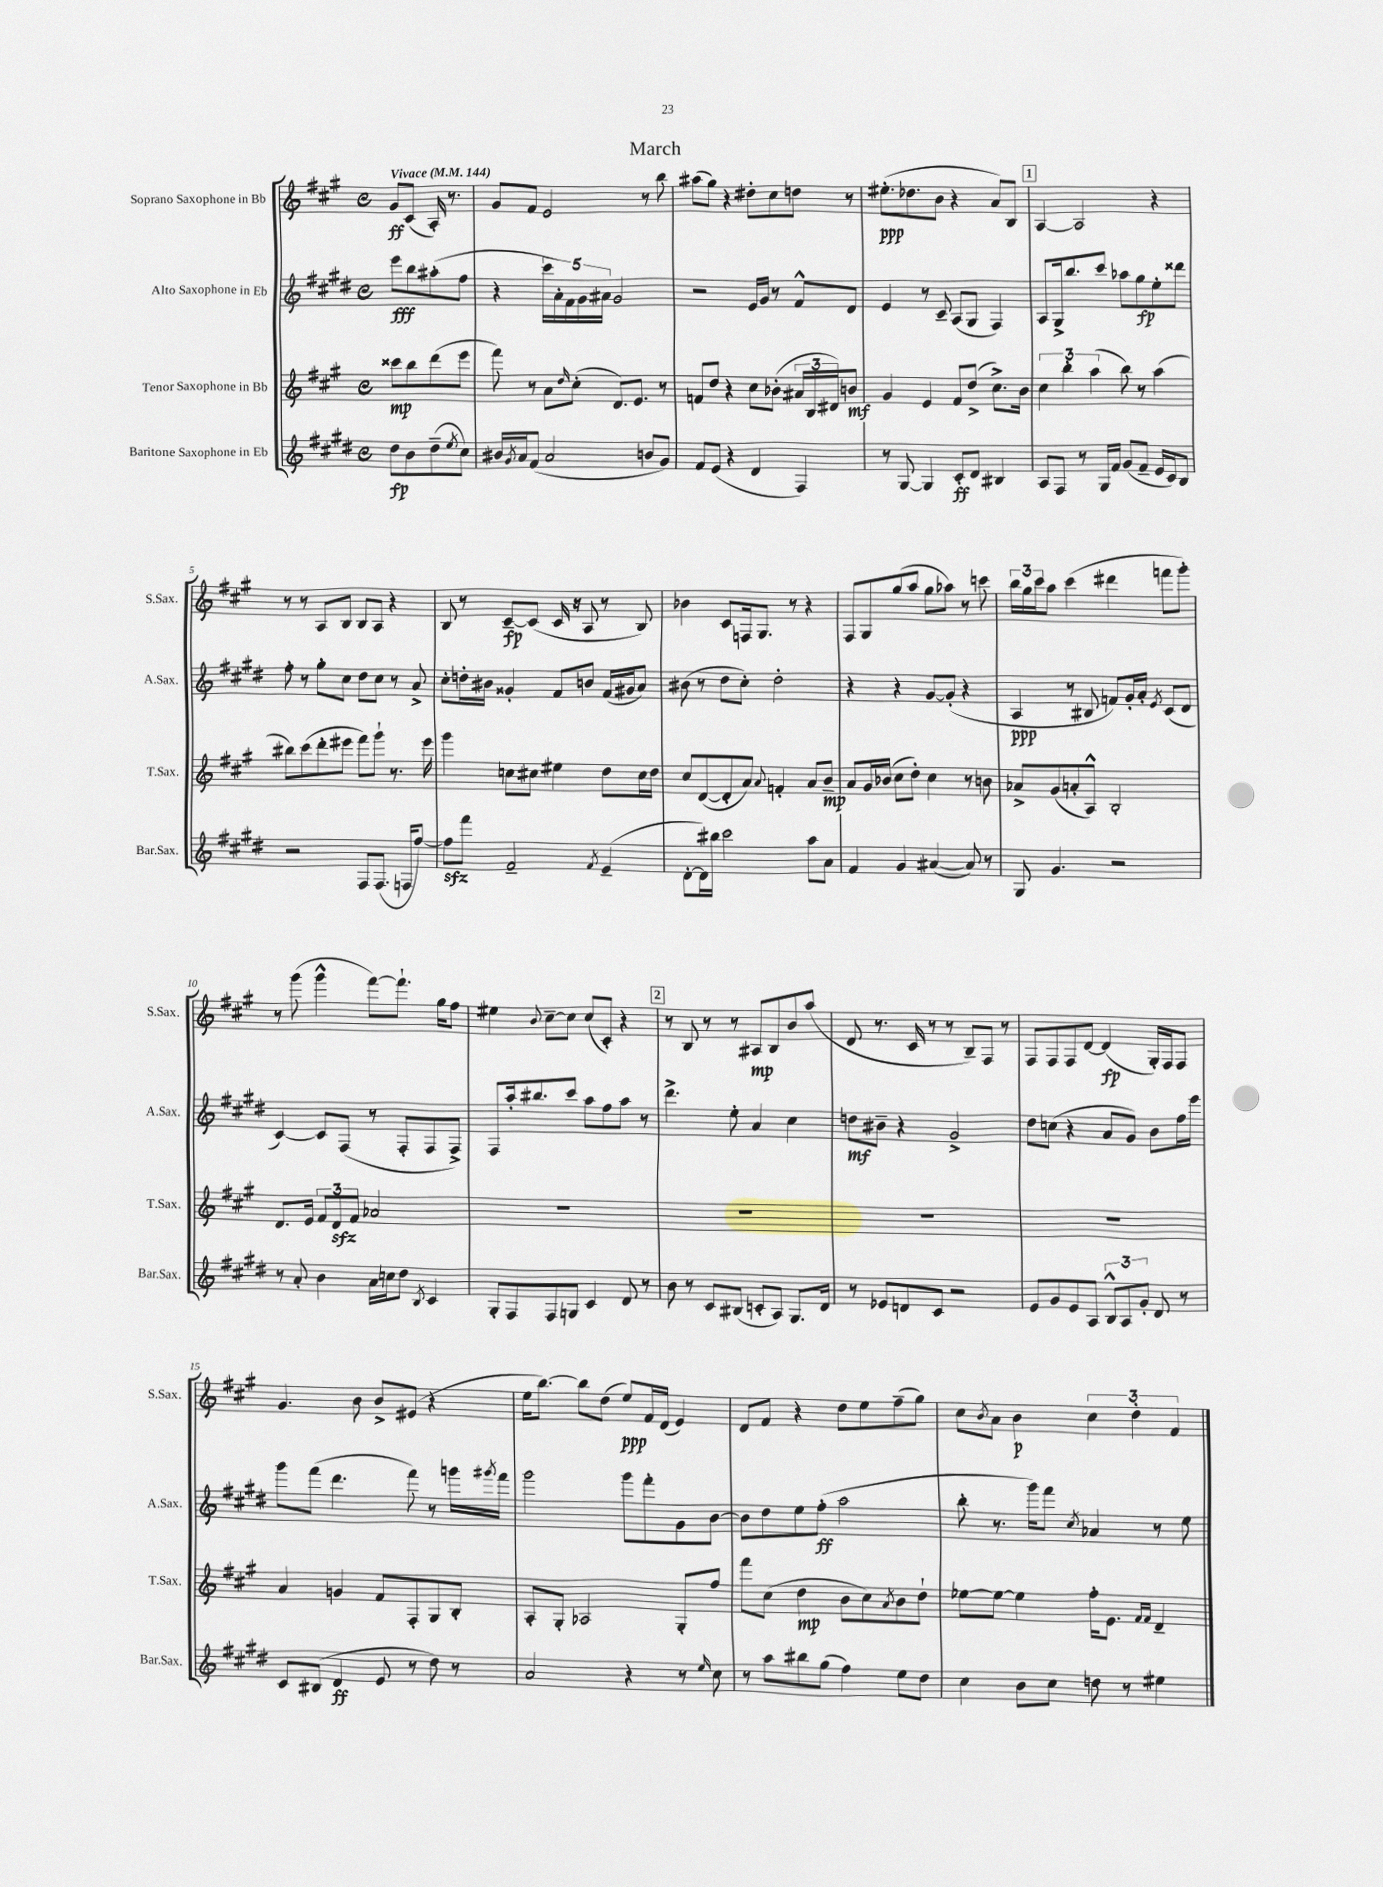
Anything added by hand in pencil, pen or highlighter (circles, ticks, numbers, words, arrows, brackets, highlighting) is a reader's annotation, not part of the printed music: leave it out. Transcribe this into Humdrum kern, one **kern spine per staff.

**kern	**kern	**kern	**kern
*staff4	*staff3	*staff2	*staff1
*clefG2	*clefG2	*clefG2	*clefG2
*k[f#c#g#d#]	*k[f#c#g#]	*k[f#c#g#d#]	*k[f#c#g#]
*M4/4	*M4/4	*M4/4	*M4/4
*met(c)	*met(c)	*met(c)	*met(c)
*MM144	*MM144	*MM144	*MM144
8dd#\L	8ccc##\L	8eee\L	8g#/L
8b\	8bb\	8bb\	(8c#/J
(8dd#~\	(8ddd\	(8aa#'\	16A'/)
.	.	.	8.r
8qee/	.	.	.
8cc#\J)	8eee\J	8ff#\J	.
=	=	=	=
16b#/LL	8fff#\)	4r	8g#/L
8qg#/	.	.	.
16a/J	.	.	.
(8f#/J	8r	.	8f#/J
2a/	8a\L	20ccc#\LL	2e/
.	.	20a'\)	.
.	.	20f#\	.
.	16qqdd/	.	.
.	(8cc#'\J	.	.
.	.	20g#\	.
.	.	20a#\JJ	.
.	8.d/L)	2g#/	.
.	8.e/J	.	.
8b/L	.	.	8r
8g#/J)	8r	.	8bb\
=	=	=	=
8f#/L	8f/L	2r	(8aa#\L
(8e/J	8dd/J	.	8gg#\J)
4r	4r	.	4r
4d#/	8cc#\L	16e/LL	8dd#'\L
.	.	16g#/JJ	.
.	(8b-'\J	8r	8cc#\
4F#/)	24a#/LL	8f#^^/L	8dd\J
.	24B/	.	.
.	24d#/J)	.	.
.	8b/J	8d#/J	8r
=	=	=	=
8r	4g#/	4e/	(8.ee#'\L
[8G#/	.	.	.
.	.	.	8.dd-\
4G#/]	4e/	8r	.
.	.	8c#~/	8b\J
8c#'/L	8f#/L	(8A/L	4r
8d#/J	(8dd^/J	8G#/J	.
4B#/	8.cc#^\L)	4F#/)	8a/L)
.	.	.	8B/J
.	16b\Jk	.	.
=	=	=	=
8A/L	6cc#\	8A/L	[4A/
8F#/J	.	16G#^/k	.
.	6bb'\	.	.
.	.	8.bb/	.
8r	.	.	2A/]
.	(6aa\	.	.
16G#/LL	.	8ccc#/J	.
16f#/JJ	.	.	.
(8g#/L	8bb\)	8aa-\L	.
8f#~/J	8r	8gg#\	.
16e/LL	(4aa\	8ee'\	4r
16c#/J)	.	.	.
8B/J	.	8ddd##\J	.
=	=	=	=
2r	8bb#\L)	8ff#'\	8r
.	(8ccc#\	8r	8r
.	8ddd'\	8gg#'\L	8A/L
.	8eee#\J	8cc#\J	8B/J
8F#/L	8fff#\L)	8dd#\L	8B/L
(8.F#/J	8ggg#`\J	8cc#\J	8A/J
.	8.r	8r	4r
16F/LK	.	.	.
[8ff#/J)	.	8a^/	.
.	16eee#\	.	.
=	=	=	=
8ff#\]L	4ggg#\	8cc#'\L	8B/
8fff#\J	.	16dd'\L	8r
.	.	16b#\JJ	.
2f#~/	8cc\L	4g##'/	[8c#~/L
.	8cc#\J	.	(8c#/]J
.	4ee#\	8f#/L	16c#/
.	.	.	16r
.	.	8b/J	8A/
8qf#/	.	.	.
(4e~/	8dd\L	(16f#/LL	8r
.	.	16g#/J	.
.	16cc#\L	8a/J)	8B/)
.	16dd\JJ	.	.
=	=	=	=
[8d#'\L	8cc#/L	(8b#\	4b-\
16d#\]L)	([8d/	8r	.
16bb#\JJ	.	.	.
2ccc#\	8d'/]	8dd#\L	8c#/L
.	8a/J)	8cc#'\J)	16F/k
.	.	.	8.G#/J
.	8qqa/	.	.
.	4f'/	2dd#'\	.
.	.	.	8r
8aa\L	8a/L	.	4r
8a\J	8b~/J	.	.
=	=	=	=
4f#/	8a/L	4r	8F#/L
.	16g#/L	.	8G#/
.	(16b-/JJ	.	.
4g#/	8cc#\L	4r	(8gg#/
.	8dd'\J)	.	8aa/J
([4a#/	4cc#\	[8g#/L	8gg#\L
.	.	(8g#'/]J	8aa-\J)
8a#/])	8r	4r	8r
8r	8b\	.	8ccc\
=	=	=	=
8G#/	8a-^/L	4A/	24bb\LL
.	.	.	24gg#\
.	.	.	24ccc#\J
4.g#/	(8g#/	.	8aa\J
.	8a'/	8r	(4ccc#\
.	8A^^/J)	8B#/	.
2r	2B'/	8f/L)	4ddd#\
.	.	16g#'/L	.
.	.	16a'/JJ	.
.	.	8qe/	.
.	.	(8c#/L	8fff\L
.	.	8d#/J	8ggg#'\J)
=	=	=	=
8r	8.d/L	[4c#/)	8r
8a'/	.	.	(8ggg#\
.	16e/Jk	.	.
4b\	12f#/L	8c#/]L	4ggg#^^\
.	12d/	.	.
.	.	(8F#/J	.
.	12f#/J	.	.
16a\LL	2a-/	8r	[8fff#\L)
16cc\J	.	.	.
8dd#\J	.	8F#'/L	8.fff#`\]J
8qB/	.	.	.
4c#/	.	8F#/	.
.	.	.	16gg#\LK
.	.	8F#^/J)	8ff#\J
=	=	=	=
8G#'/L	1r	8F#/L	4ee#\
8F#/	.	16aa'/k	.
.	.	8.bb#/	.
.	.	.	8qqb/
8F#/	.	.	[8cc#~\L
8G/J	.	8ccc#/J	8cc#\]J
4c#/	.	8aa\L	(8cc#/L
.	.	8ff#\	8c#'/J)
8d#/	.	8aa\J	4r
8r	.	8r	.
=	=	=	=
8b\	1r	4.ddd#^\	8r
8r	.	.	8B/
8c#/L	.	.	8r
(8B#/J	.	8ee'\	8r
8c'/L	.	4a/	8A#/L
8A/J)	.	.	8B/
8.G#/L	.	4cc#\	8b/
.	.	.	(8aa/J
16d#/Jk	.	.	.
=	=	=	=
8r	1r	8dd\L	8d/
8e-/L	.	8b#~\J	8.r
8d/	.	4r	.
.	.	.	16c#/
8c#/J	.	.	8r
2r	.	2g#^/	8r
.	.	.	8B~/L)
.	.	.	8F#/J
.	.	.	8r
=	=	=	=
8e/L	1r	8dd#\L	8F#/L
8g#/	.	(8cc\J	8F#/
8e/	.	4r	8F#/
8A/J	.	.	[8d/J
12B^^/L	.	8a/L	(4d/]
12A/	.	.	.
.	.	8g#/J)	.
12g#'/J	.	.	.
8d#/	.	8b\L	16G#'/LL)
.	.	.	16F#/J
8r	.	16ff#\L	8F#/J
.	.	16eee\JJ	.
=	=	=	=
8c#/L	4a/	8ggg#\L	4.g#/
(8B#/J	.	(8fff#\J	.
4d#/	4g/	4.ddd#\	.
.	.	.	8b\
8e/	8f#/L	.	8b^/L
8r	8F#'/	8fff#\)	(8e#/J
8dd#\)	8G#/	8r	4r
8r	8B'/J	16ggg\LL	.
.	.	8qggg#/	.
.	.	16fff#\JJ	.
=	=	=	=
2a/	8A'/L	2ggg#\	16ee\LK
.	.	.	[8.bb\J)
.	8G#'/J	.	.
.	2A-/	.	8bb\]L
.	.	.	(8dd\J
4r	.	8ggg#\L	8ee/L)
.	.	8fff#'\	16f#/L
.	.	.	(16d/JJ
8r	8G#'/L	8g#\	4e/)
16qqee/	.	.	.
8cc#\	8ff#/J	[8b\J	.
=	=	=	=
8r	8fff#\L	8b\]L	8d/L
8aa\L	(8cc#\J	8dd#\	8f#/J
8bb#\	4dd\	8ee\	4r
(8gg#\J	.	(8ff#'\J	.
4ff#\)	8b\L	2aa\	8dd\L
.	8cc#\)	.	8ee\
.	8qa/	.	.
8ee\L	8b\	.	(8ff#~\
8dd#\J	8dd`\J	.	8gg#\J)
=	=	=	=
4cc#\	[8ee-\L	8bb'\	8cc#\L
.	.	.	8qb/
.	8ee-\_J	8.r	8a\J
8b\L	4ee-\]	.	4b\
.	.	16ggg#\LK)	.
8cc#\J	.	8fff#\J	.
.	.	8qcc#/	.
8dd\	16ff#'\LK	4a-/	6cc#\
.	8.e\J	.	.
8r	.	.	.
.	.	.	6dd'\
.	16qqf#/LL	.	.
.	16qqf#/JJ	.	.
4ee#\	4d~/	8r	.
.	.	.	6f#/
.	.	8ee\	.
==	==	==	==
*-	*-	*-	*-
